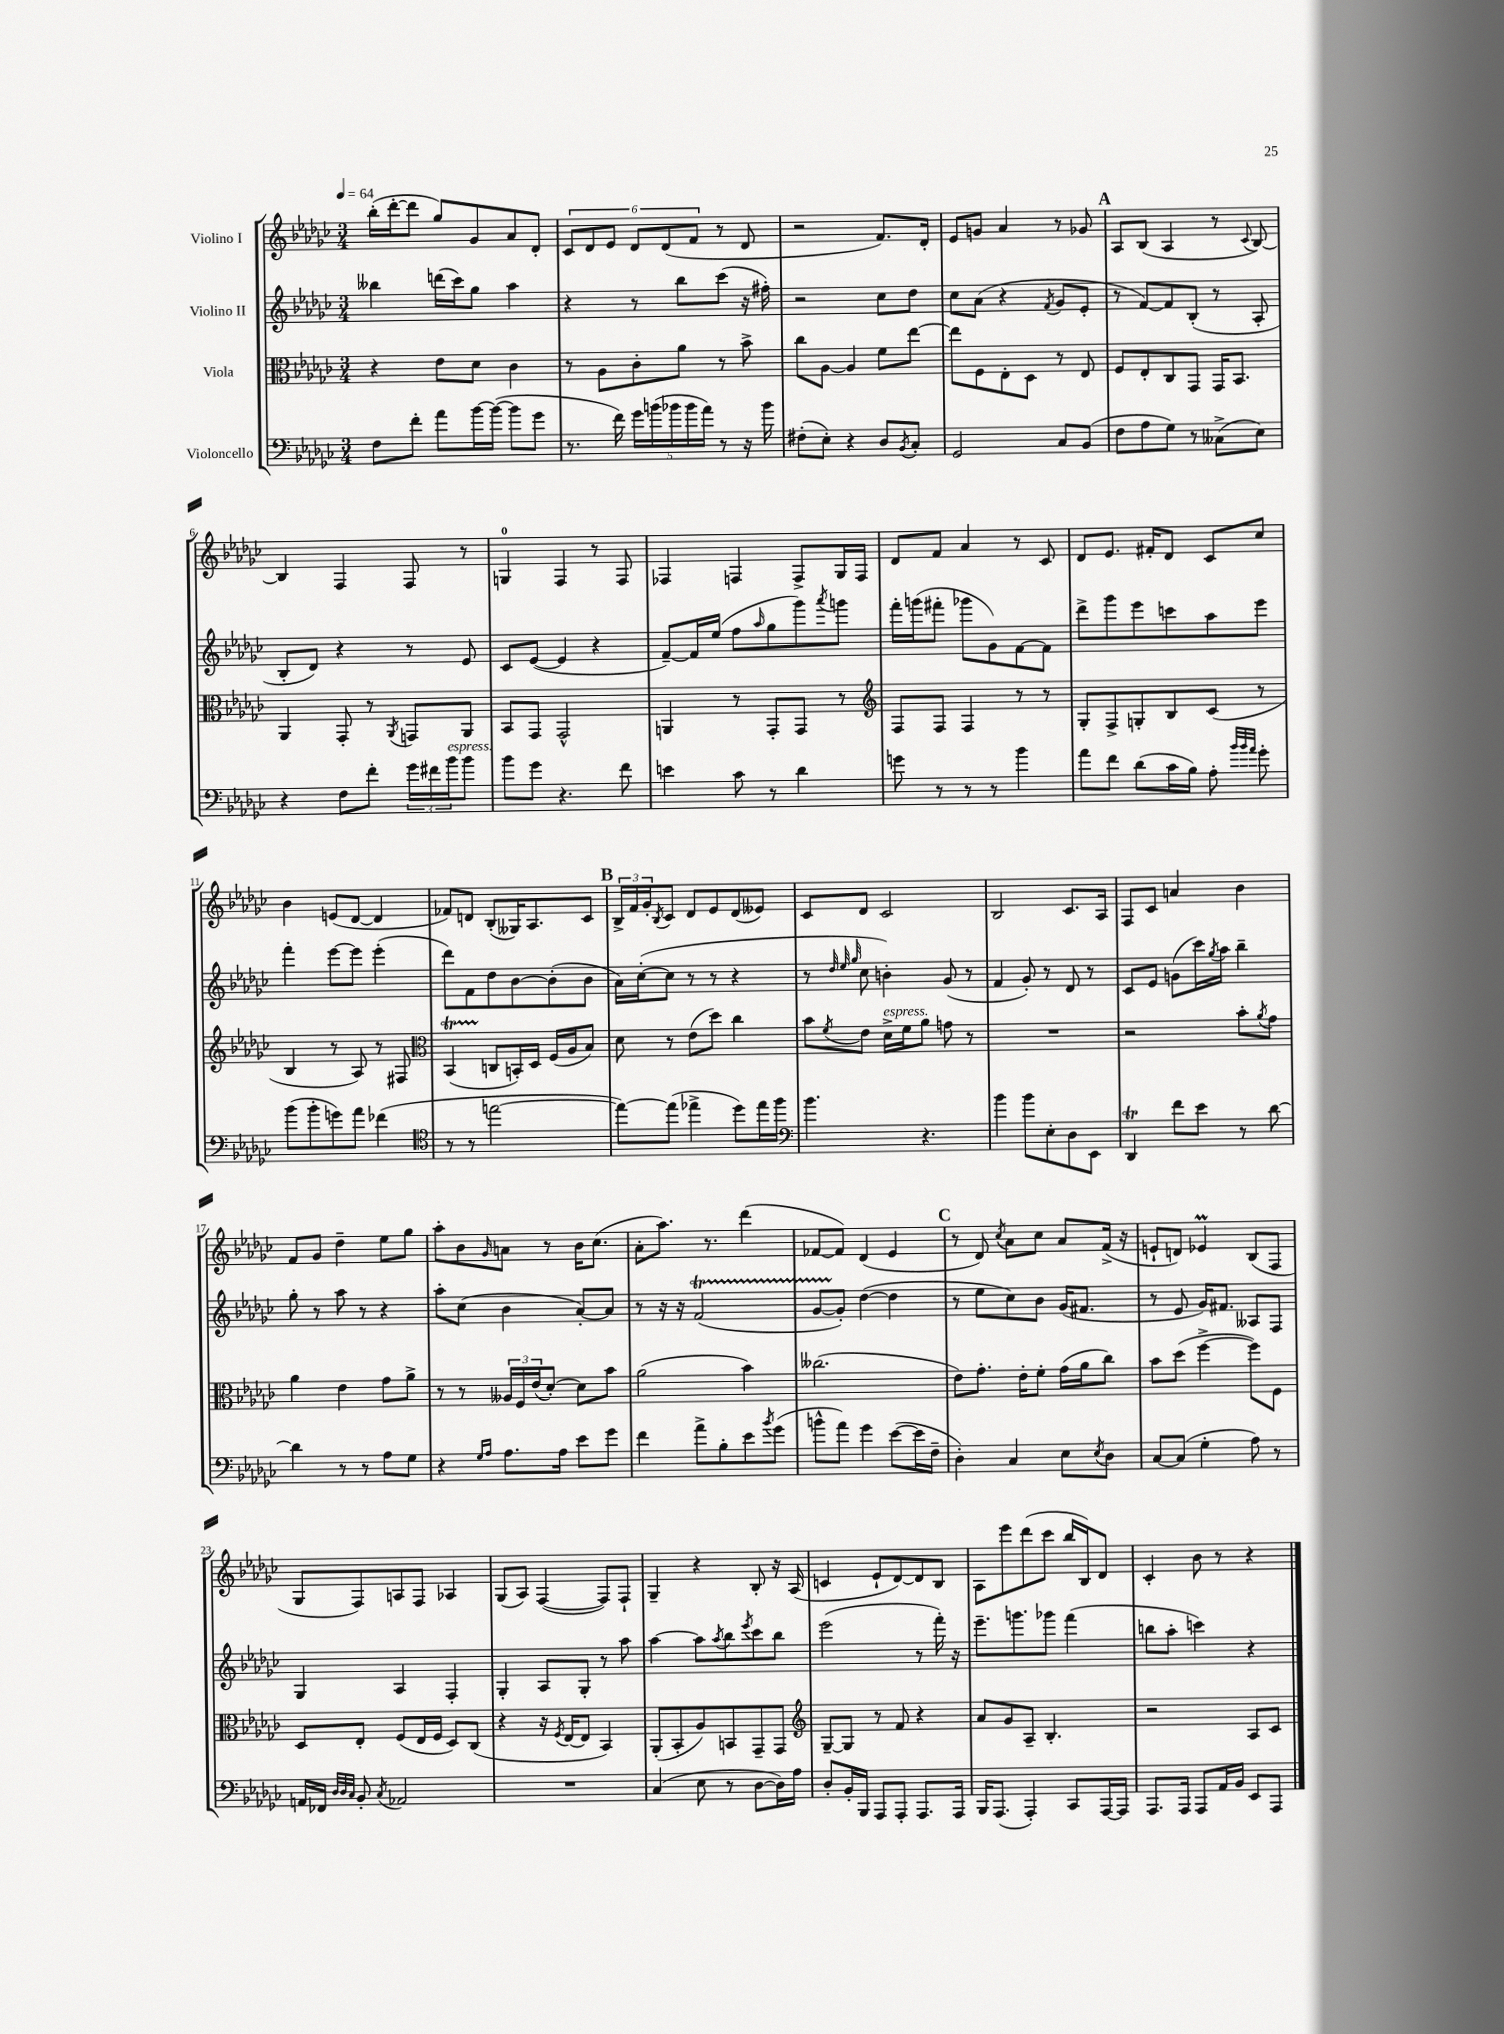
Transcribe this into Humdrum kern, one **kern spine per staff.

**kern	**kern	**kern	**kern
*staff4	*staff3	*staff2	*staff1
*clefF4	*clefC3	*clefG2	*clefG2
*k[b-e-a-d-g-c-]	*k[b-e-a-d-g-c-]	*k[b-e-a-d-g-c-]	*k[b-e-a-d-g-c-]
*M3/4	*M3/4	*M3/4	*M3/4
*MM64	*MM64	*MM64	*MM64
8F	4r	4bb--	(16bb-'
.	.	.	[16ddd-'
8f'	.	.	8ddd-]
8a-	8e-	(16ddd	8gg-)
.	.	16ccc-)	.
[16b-	8d-	8gg-	8g-
(16b-_	.	.	.
8b-]	4c-	4aa-	8a-
8g-	.	.	8d-'
=	=	=	=
8.r	8r	4r	12c-
.	.	.	12d-
.	8A-	.	.
.	.	.	12e-
16f)	.	.	.
20g-	8c-'	8r	12d-
(20b	.	.	.
.	.	.	(12d-
20b-	.	.	.
.	8a-	8bb-	.
20b-	.	.	.
.	.	.	12f
20a-)	.	.	.
8r	8r	(8ccc-	8r
16r	8b-^	16r	8d-
16b-	.	16ff#')	.
=	=	=	=
(8F#'	8cc-	2r	2r
8E-')	[8A-	.	.
4r	4A-]	.	.
8D-	8f	8cc-	8.f)
8qBB-	.	.	.
8C-'	[8ee-	8dd-	.
.	.	.	16d-'
=	=	=	=
2GG-	8ee-]	8cc-	8e-
.	8F	(8a-	8g
.	8E-'	4r	4a-
.	8D-	.	.
.	.	8qf	.
8C-	8r	8g-	8r
(8BB-	8E-	8e-'	8g-
=	=	=	=
8F	8F	8r	8A-
8A-	8E-'	[8f)	(8B-
8G-)	8C-	8f]	4A-
8r	8GG-	(8B-'	.
(8C--^	16GG-	8r	8r
.	8.BB-	.	.
.	.	.	8qqc-
8E-)	.	8A-'	[8B-)
=	=	=	=
4r	4AA-	8B-'	4B-]
.	.	8d-)	.
8F	8GG-'	4r	4F
8f'	8r	.	.
.	8qAA-	.	.
24g-	8GG	8r	8F
24f#	.	.	.
24b-	.	.	.
8b-	8AA-	8e-	8r
=	=	=	=
8b-	8BB-	8c-	4G
8g-	8GG-	([8e-	.
4.r	2GG-^^	4e-]	4F
.	.	4r	8r
8f	.	.	8F
=	=	=	=
4e	4AA	[8f~)	4F-
.	.	16f]	.
.	.	(16ee-	.
8c-	8r	8ff	4F
.	.	16qqaa-	.
8r	8GG-'	8gg-	.
4d-	8GG-	8ggg-)	8F^
.	.	8qaaa-	.
.	8r	8ggg	16G-
.	.	.	16F
=	=	=	=
*	*clefG2	*	*
8g	8F	16fff'	8d-
.	.	(16ggg	.
8r	8F	8fff#'	8f
8r	4F	8ggg-	4a-
8r	.	8g-)	.
4b-	8r	[8f	8r
.	8r	8f]	8c-
=	=	=	=
8a-	8G-'	8ddd-^	8d-
8f	8F^	8ggg-	8.e-
(8d-	8G'	8eee-	.
.	.	.	16f#'
16c-	8B-	8ccc	8d-
16B-)	.	.	.
8A-'	(8c-	8aa-	8c-
32qqb-	.	.	.
32qqb-	.	.	.
32qqa-	.	.	.
8g-'	8r	8eee-	8cc-
=	=	=	=
(8b-	4B-	4fff'	4b-
8b-'	.	.	.
8g)	8r	[8eee-	(8e
8a-	8A-)	8eee-]	[8d-
(4f-	8r	(4eee-'	4d-]
.	8F#	.	.
=	=	=	=
*clefC4	*clefC3	*	*
8r	(4BB-	8ddd-)	8f-)
8r	.	8f	8d
[2ee	8C	8dd-	(8B-'
.	16BB')	[8b-	16G--)
.	16D-	.	8.A-
.	(16F	(8b-']	.
.	16A-	.	.
.	8B-)	8b-	8c-
=	=	=	=
8ee_)	8d-	16a-)	24B-^
.	.	.	24f
.	.	([16cc-'	.
.	.	.	24g-'
.	.	.	8qB-
(8ee]	8r	8cc-]	8c-
4ee-^	(8e-	8r	8d-
.	8dd-)	8r	8e-
8dd-)	4cc-	4r	(8d-
16ee-	.	.	8e--)
16ff	.	.	.
=	=	=	=
*clefF4	*	*	*
4.b-	8b-	8r	8c-
.	.	32qqdd-	.
.	.	32qqee-	.
.	8qf	32qqgg-	.
.	8e-	8cc-	8d-
.	16d-^	4b')	2c-
.	16f	.	.
4.r	8a-	.	.
.	8g	(8g-	.
.	8r	8r	.
=	=	=	=
4b-	2.r	4f	2B-
8b-	.	8g-')	.
8E-'	.	8r	.
8D-	.	8d-	8.c-
8EE-	.	8r	.
.	.	.	16A-
=	=	=	=
4DD-	2r	8c-	8F
.	.	8e-	8c-
8f	.	(8g	4a
8e-	.	16ccc-)	.
.	.	8qgg-	.
.	.	16aa-	.
8r	8b-'	4bb-~	4b-
.	8qa-	.	.
[8d-	8g-	.	.
=	=	=	=
4d-]	4a-	8gg-'	8f
.	.	8r	8g-
8r	4e-	8aa-	4dd-~
8r	.	8r	.
8A-	8g-	4r	8ee-
8G-	8a-^	.	8gg-
=	=	=	=
4r	8r	8aa-'	8aa-'
.	8r	(8cc-	8b-
16qqG-	.	.	.
16qqA-	.	.	16qqg-
8.A-	24A--	4b-	8a
.	24F	.	.
.	(24e-	.	.
.	[8d-')	.	8r
16A-	.	.	.
8e-	8d-]	[8a-')	16b-
.	.	.	(8.cc-
8g-	8b-	8a-]	.
=	=	=	=
4f	(2a-	8r	8a-'
.	.	16r	8.aa-)
.	.	16r	.
8a-^	.	(2f	.
.	.	.	8.r
8B-'	.	.	.
8e-	4b-)	.	(4ddd-
8qb-	.	.	.
(8g-	.	.	.
=	=	=	=
8b^^	(2.cc--	[8g-	[8f-
8a-)	.	8g-'])	8f-])
4g-	.	([4dd-	(4d-
([8e-	.	4dd-]	4e-
16e-]	.	.	.
16F~	.	.	.
=	=	=	=
4D-')	8e-)	8r	8r
.	8.g-'	8ee-	8d-)
.	.	.	8qcc-
4C-	.	8cc-)	8a-
.	16e-'	.	.
.	8f'	8b-	8cc-
8E-	(16g-	(16g-	8a-
.	16a-	8.f#	.
8qE-	.	.	.
8D-	8cc-)	.	(16f^
.	.	.	16r
=	=	=	=
[8C-	8b-	8r	8e`
(8C-]	(8dd-	8e-	8d)
4G-'	[4ff^	16g-)	4e-
.	.	8.f#	.
8A-)	8ff])	8A--	(8B-
8r	8F	8F	8F
=	=	=	=
16AA	8D-	4G-	8G-
16FF-	.	.	.
32qqD-	.	.	.
32qqD-	.	.	.
32qqC-	.	.	.
8BB-'	8E-'	.	8F)
8qC-	.	.	.
2AA-	(8F	4A-	8A
.	16E-	.	8F
.	16F	.	.
.	8D-)	4F'	4A-
.	(8C-	.	.
=	=	=	=
2.r	4r	4G-'	(8G-
.	.	.	8A-)
.	16r	8A-	([4F
.	8qF	.	.
.	[16E-	.	.
.	8E-]	8G-'	.
.	4BB-)	8r	8F])
.	.	8aa-	8F`
=	=	=	=
(4C-	(8AA-'	[4aa-	4G-~
.	8BB-'	.	.
8E-	8A-)	8aa-]	4r
.	.	8qaa-	.
8r	8BB	8bb-	.
.	.	8qeee-	.
[8D-	8GG-~	8ccc-	8B-'
16D-])	8GG-	8bb-	16r
16A-	.	.	(16A-
=	=	=	=
*	*clefG2	*	*
8D-'	[8G-~	(2eee-	4c
16BB-'	8G-]	.	.
16BBB-	.	.	.
8AAA-	8r	.	8e-`
8AAA-'	8f	.	[8d-)
8.AAA-	4r	8r	8d-]
.	.	16fff')	8B-
16AAA-	.	16r	.
=	=	=	=
16BBB-	8a-	8.eee-~	8A-
(8.AAA-	.	.	.
.	8g-	.	8eee-
.	.	8.ggg	.
4AAA-')	8A-~	.	(8ddd-
.	4.B-'	8ggg-	8ccc-
8CC-	.	(4fff	16bb-
.	.	.	16B-)
[16AAA-	.	.	8d-
16AAA-]	.	.	.
=	=	=	=
8.AAA-	2r	8bb	4c-'
.	.	8aa-'	.
16AAA-	.	.	.
8AAA-	.	4ccc)	8b-
16AA-	.	.	8r
16BB-	.	.	.
8EE-	8A-	4r	4r
8AAA-	8c-	.	.
==	==	==	==
*-	*-	*-	*-
